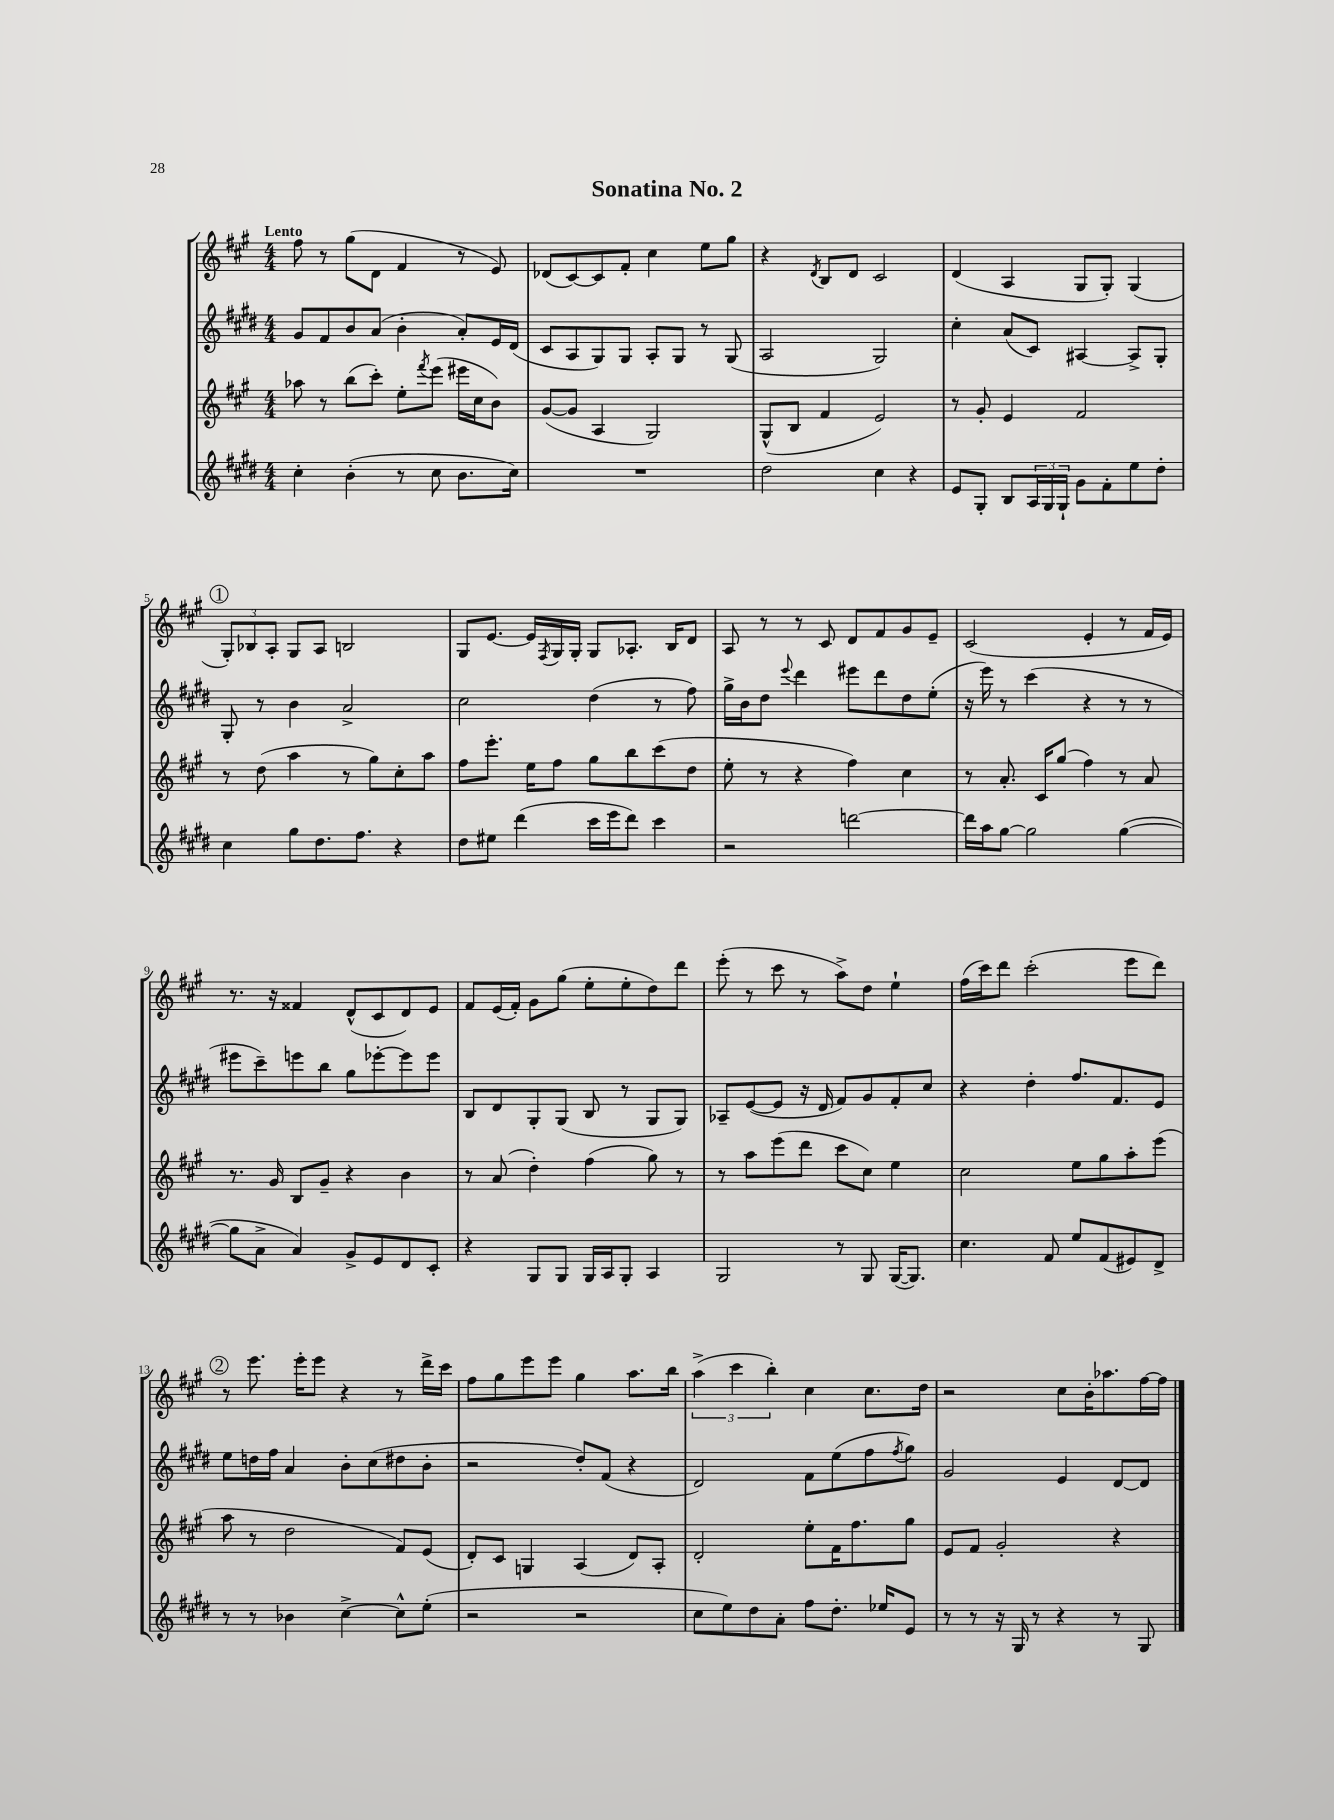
\header { title = "Sonatina No. 2" }
<<
\new StaffGroup <<
\new Staff = "s0" {
    \clef treble \key a \major \numericTimeSignature \time 4/4 \tempo "Lento"
    fis''8 r8 gis''8( d'8 fis'4 r8 e'8) |
    des'8( cis'8~) cis'8 fis'8-. cis''4 e''8 gis''8 |
    r4 \acciaccatura { d'8 } b8 d'8 cis'2 |
    d'4( a4 gis8 gis8-.) gis4( |
    \mark \markup { \circle "1" } \tuplet 3/2 { gis8-.) bes8 a8-. } gis8 a8 b2 |
    gis8 e'8.~ e'16 \acciaccatura { fis8 } gis16 gis16-. gis8 aes8.-. b16 d'8 |
    a8 r8 r8 cis'8 d'8 fis'8 gis'8 e'8-- |
    cis'2( e'4-. r8 fis'16 e'16) |
    r8. r16 fisis'4 d'8-^( cis'8 d'8) e'8 |
    fis'8 e'16( fis'16-.) gis'8 gis''8( e''8-. e''8-. d''8) d'''8 |
    e'''8-.( r8 cis'''8 r8 a''8->) d''8 e''4-! |
    fis''16( cis'''16) d'''8 cis'''2-.( e'''8 d'''8) |
    \mark \markup { \circle "2" } r8 e'''8. e'''16-. e'''8 r4 r8 d'''16-> cis'''16 |
    fis''8 gis''8 e'''8 e'''8 gis''4 a''8. b''16 |
    \tuplet 3/2 { a''4->( cis'''4 b''4-.) } cis''4 cis''8. d''16 |
    r2 cis''8 b'16-. aes''8. fis''16~ fis''16 \bar "|." |
}
\new Staff = "s1" {
    \clef treble \key e \major \numericTimeSignature \time 4/4
    gis'8 fis'8 b'8 a'8( b'4-. a'8-.) e'16 dis'16( |
    cis'8 a8 gis8) gis8 a8-. gis8 r8 gis8( |
    a2 gis2) |
    cis''4-. a'8( cis'8) ais4~ ais8-> gis8-. |
    \mark \markup { \circle "1" } gis8-. r8 b'4 a'2-> |
    cis''2 dis''4( r8 fis''8) |
    gis''16-> b'16 dis''8 \appoggiatura { e'''8 } dis'''4 eis'''8 dis'''8 dis''8 e''8-.( |
    r16 e'''16) r8 cis'''4( r4 r8 r8 |
    eis'''8 cis'''8--) e'''8 b''8 gis''8 ees'''8~-. ees'''8 ees'''8 |
    b8 dis'8 gis8-. gis8( b8 r8 gis8 gis8) |
    aes8-- e'8~( e'8 r16 dis'16 fis'8) gis'8 fis'8-. cis''8 |
    r4 dis''4-. fis''8. fis'8. e'8 |
    \mark \markup { \circle "2" } e''8 d''16 fis''16 a'4 b'8-. cis''8( dis''8 b'8-. |
    r2 dis''8-.) fis'8( r4 |
    dis'2) fis'8 e''8( fis''8 \acciaccatura { fis''8 } gis''8) |
    gis'2 e'4 dis'8~ dis'8 \bar "|." |
}
\new Staff = "s2" {
    \clef treble \key a \major \numericTimeSignature \time 4/4
    aes''8 r8 b''8( cis'''8-.) e''8-. \acciaccatura { fis'''8 } e'''8( eis'''16 cis''16 b'8) |
    gis'8~( gis'8 a4 gis2) |
    gis8-^( b8 fis'4 e'2) |
    r8 gis'8-. e'4 fis'2 |
    \mark \markup { \circle "1" } r8 d''8( a''4 r8 gis''8) cis''8-. a''8 |
    fis''8 e'''8.-. e''16 fis''8 gis''8 b''8 cis'''8( d''8 |
    e''8-. r8 r4 fis''4) cis''4 |
    r8 a'8.-. cis'16 gis''8( fis''4) r8 a'8 |
    r8. gis'16 b8 gis'8-- r4 b'4 |
    r8 a'8( d''4-.) fis''4( gis''8) r8 |
    r8 a''8 e'''8( d'''8 cis'''8 cis''8) e''4 |
    cis''2 e''8 gis''8 a''8-. e'''8( |
    \mark \markup { \circle "2" } a''8 r8 d''2 fis'8) e'8( |
    d'8-.) cis'8 g4 a4( d'8) a8-. |
    d'2-. e''8-. fis'16 fis''8. gis''8 |
    e'8 fis'8 gis'2-. r4 \bar "|." |
}
\new Staff = "s3" {
    \clef treble \key e \major \numericTimeSignature \time 4/4
    cis''4-. b'4-.( r8 cis''8 b'8. cis''16) |
    R1 |
    dis''2 cis''4 r4 |
    e'8 gis8-. b8 \tuplet 3/2 { a16 gis16 gis16-! } gis'8 fis'8-. e''8 dis''8-. |
    \mark \markup { \circle "1" } cis''4 gis''8 dis''8. fis''8. r4 |
    dis''8 eis''8 dis'''4( cis'''16 e'''16 dis'''8) cis'''4 |
    r2 d'''2~ |
    d'''16 a''16 gis''8~ gis''2 gis''4~( |
    gis''8 a'8-> a'4) gis'8-> e'8 dis'8 cis'8-. |
    r4 gis8 gis8 gis16 a16 gis8-. a4 |
    gis2 r8 gis8 gis16~( gis8.) |
    cis''4. fis'8 e''8 fis'8( eis'8) dis'8-> |
    \mark \markup { \circle "2" } r8 r8 bes'4 cis''4~-> cis''8-^ e''8-.( |
    r2 r2 |
    cis''8 e''8) dis''8 a'8-. fis''8 dis''8.-. ees''16 e'8 |
    r8 r8 r16 gis16 r8 r4 r8 gis8 \bar "|." |
}
>>
>>
